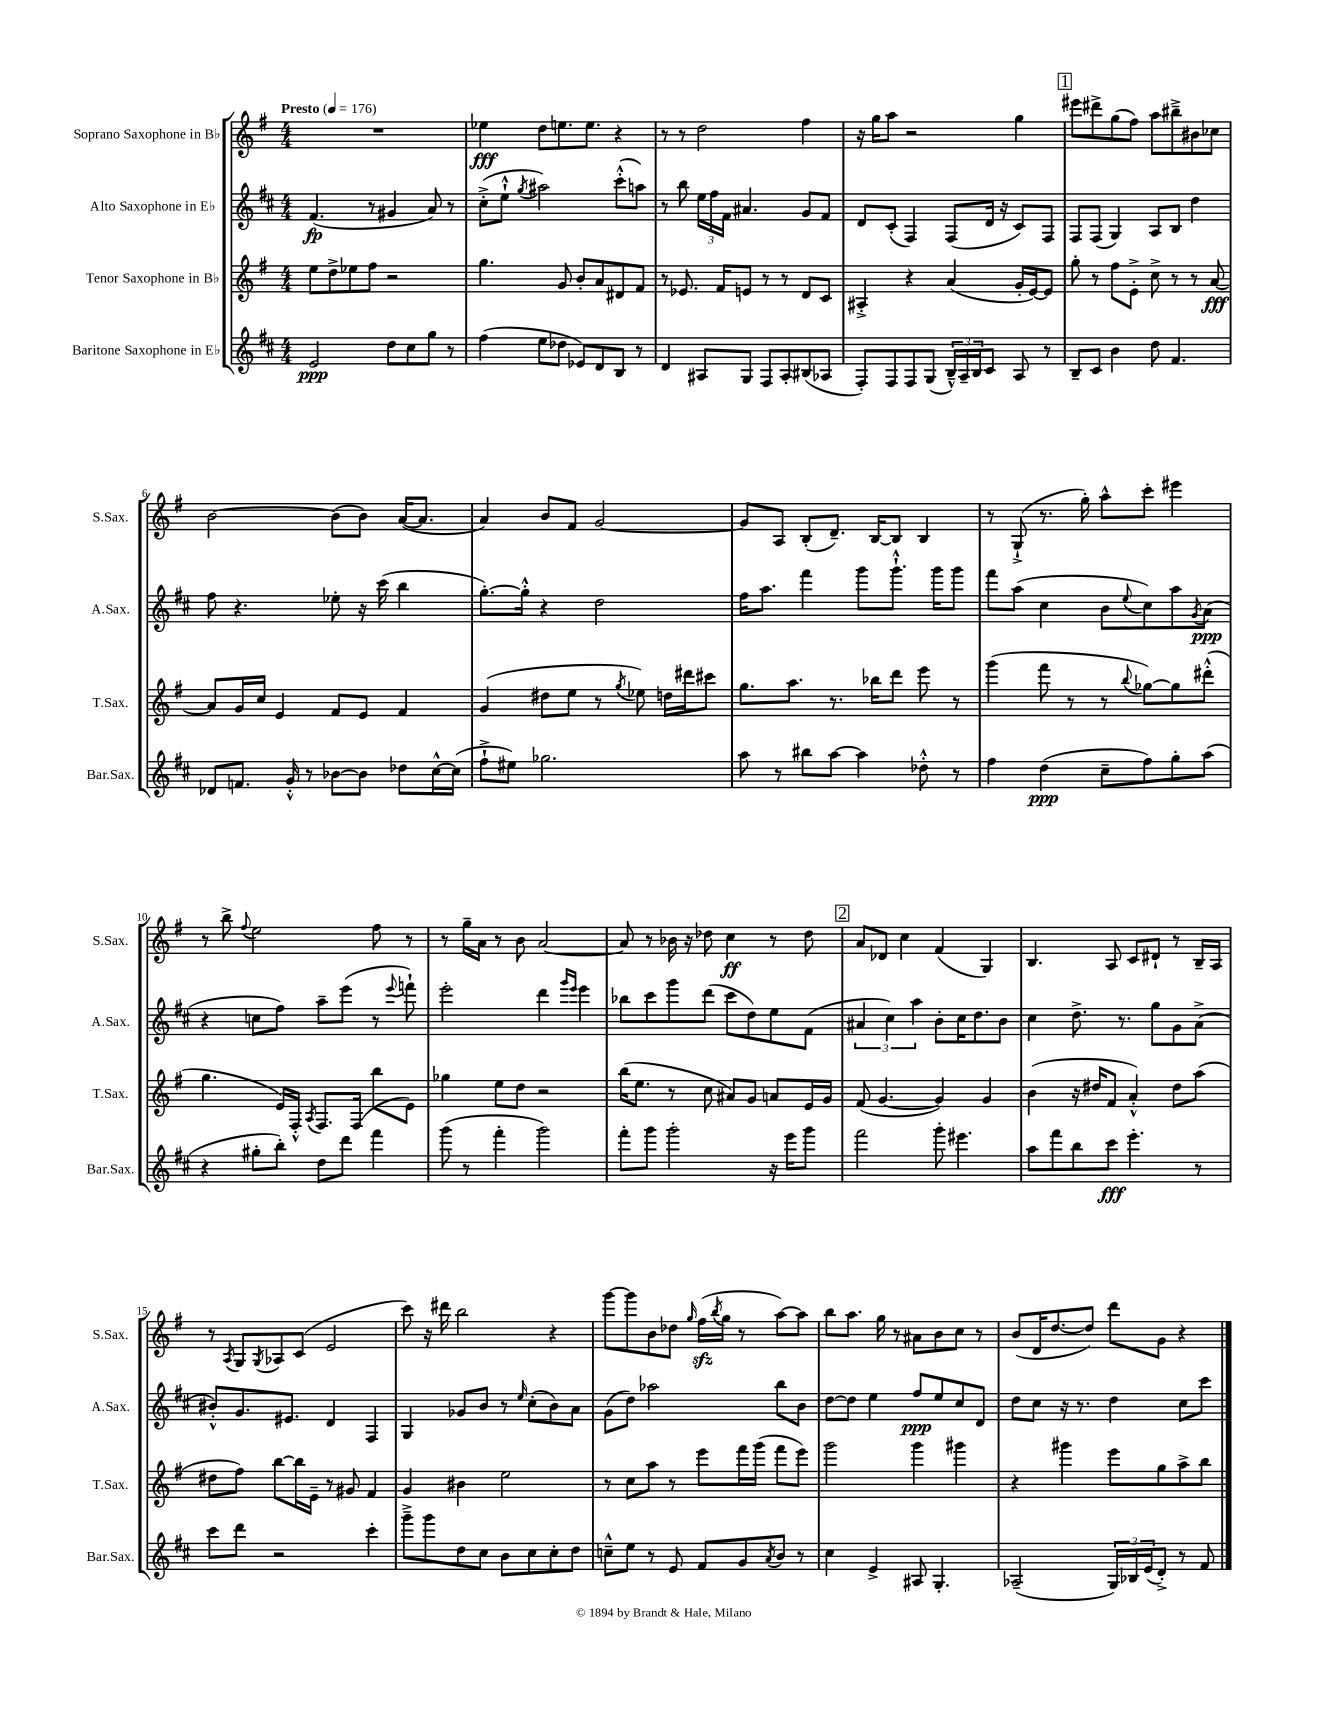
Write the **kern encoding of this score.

**kern	**kern	**kern	**kern
*staff4	*staff3	*staff2	*staff1
*clefG2	*clefG2	*clefG2	*clefG2
*k[f#c#]	*k[f#]	*k[f#c#]	*k[f#]
*M4/4	*M4/4	*M4/4	*M4/4
*MM176	*MM176	*MM176	*MM176
2e	8ee	(4.f#	1r
.	8dd^	.	.
.	8ee-	.	.
.	8ff#	8r	.
8dd	2r	4g#	.
8cc#	.	.	.
8gg	.	8a)	.
8r	.	8r	.
=	=	=	=
(4ff#	4.gg	(8cc#'^	4ee-
.	.	8ee`^^	.
.	.	8qgg	.
8ee	.	2aa#)	8dd
8dd-	8g	.	8.ee
8e-)	8b'	.	.
.	.	.	8.ee
8d	8a	.	.
8B	8d#	(8ccc#'^^	4r
8r	8f#	8aa)	.
=	=	=	=
4d	8r	8r	8r
.	8.e-	8bb	8r
8A#	.	24ee	2dd
.	.	24ff#	.
.	16f#	.	.
.	.	24f#	.
8G	8e	4.a#	.
8F#	8r	.	.
8A#'	8r	.	.
(8B#	8d	8g	4ff#
8A-	8c	8f#	.
=	=	=	=
8F#')	4A#'^	8d	16r
.	.	.	16gg
8F#	.	(8c#'	8aa
8F#	4r	4F#)	2r
(8G	.	.	.
24B~^^)	(4a	(8F#	.
24A~	.	.	.
24B	.	.	.
8c#	.	16d	.
.	.	16r	.
8A	16g'	8c#)	4gg
.	[16e)	.	.
8r	8e]	8F#	.
=	=	=	=
8B~	8gg'	8F#	8eee#
8c#	8r	(8F#	8ddd#^
4b	8ff#	4G)	(8gg
.	8e'^	.	8ff#)
8dd	8cc^	8A	8aa
4.f#	8r	8B	8bb#~^
.	8r	4dd	8b#
.	[8a	.	8cc-
=	=	=	=
8d-	8a]	8ff#	[2b
8.f	16g	4.r	.
.	16cc	.	.
.	4e	.	.
16g'^^	.	.	.
8r	.	.	.
[8b-	8f#	8ee-'	(8b]
8b-]	8e	16r	8b)
.	.	(16ccc#	.
8dd-	4f#	4bb	([16a
.	.	.	8.a]
[16cc#^^	.	.	.
(16cc#]	.	.	.
=	=	=	=
8ff#`^	(4g	[8.gg')	4a)
8ee#)	.	.	.
.	.	16gg'^^]	.
2.gg-	8dd#	4r	8b
.	8ee	.	8f#
.	8r	2dd	[2g
.	8qgg	.	.
.	8ee-)	.	.
.	16dd	.	.
.	16ddd#	.	.
.	8ccc#	.	.
=	=	=	=
8aa	8.gg	16ff#	8g]
.	.	8.aa	.
8r	.	.	8A
.	8.aa	.	.
8bb#	.	4fff#	(8B'
[8aa	8.r	.	8.d~)
4aa]	.	8ggg	.
.	16bb-	.	[16B
.	8ddd	8.ggg`^^	8B]
8dd-'^^	8eee	.	4B
.	.	16ggg	.
8r	8r	8ggg	.
=	=	=	=
4ff#	(4ggg	8fff#	8r
.	.	(8aa	(8G`^
(4dd	8fff#	4cc#	8.r
.	8r	.	.
.	.	.	16gg')
8cc#~	8r	8b	8aa^^
.	8qqbb	8qqee	.
8ff#)	[8gg-)	8cc#)	8ccc'
8gg'	8gg-]	8aa	4eee#
.	.	8qg	.
(8aa	(8ddd#'^^	(8a	.
=	=	=	=
4r	4.gg	4r	8r
.	.	.	8bb^
.	.	.	8qqff#
8gg#'	.	8cc	2ee
8bb')	16e)	8ff#)	.
.	16F#'^^	.	.
.	8qA	.	.
8dd	8.F#	8aa~	.
8ddd	.	(8eee	.
.	(16F#	.	.
4fff#	8bb	8r	8ff#
.	.	8qqeee	.
.	8e)	8fff`)	8r
=	=	=	=
(8ggg	4gg-	2eee'	8r
8r	.	.	16gg~
.	.	.	16a
4fff#'	8ee	.	8r
.	8dd	.	8b
2ggg)	2r	4ddd	[2a
.	.	16qqggg	.
.	.	16qqeee	.
.	.	4eee	.
=	=	=	=
8fff#'	(16bb	8bb-	8a]
.	8.ee	.	.
8ggg	.	8ccc#	8r
2ggg'	8r	8ggg	16b-
.	.	.	16r
.	8cc	(8ddd	8dd-
.	8a#)	8ccc#	4cc
.	8g	8dd)	.
16r	8a	8ee	8r
16eee	.	.	.
8ggg	16e	(8f#	8dd-
.	16g	.	.
=	=	=	=
2fff#	(8f#	6a#	8a
.	[4.g	.	8d-
.	.	6cc#)	.
.	.	.	4cc
.	.	6aa	.
8ggg'	4g])	8b'	(4f#
4.eee#	.	16cc#	.
.	.	8.dd	.
.	4g	.	4G)
.	.	8b	.
=	=	=	=
8aa	(4b	4cc#	4.B
8fff#	.	.	.
8bb	16r	8.dd^	.
.	16dd#	.	.
8ccc#	8f#	.	8A
.	.	8.r	.
4.eee'	4a'^^)	.	8c
.	.	8gg	8d#`
.	8dd#	8g	8r
8r	(8aa	(8a^	16B~
.	.	.	16A
=	=	=	=
8ccc#	8dd#	8b#'^^)	8r
.	.	.	8qA
8ddd	8ff#)	8.g	8G
.	.	.	8qG
2r	[8bb	.	8A-
.	.	8.e#	.
.	16bb]	.	(8c
.	16e~	.	.
.	8r	4d	2e
.	8g#	.	.
4ccc#'	4f#	4F#	.
=	=	=	=
8ggg~^	4g	4G	8ccc)
8ggg	.	.	16r
.	.	.	16ddd#
8dd	4b#	8g-	2bb
8cc#	.	8b	.
8b	2ee	8r	.
.	.	16qqee	.
8cc#	.	(8cc#'	.
8cc#'	.	8b)	4r
8dd	.	8a	.
=	=	=	=
8cc~^^	8r	(8g	[8ggg
8ee	8cc	8dd)	8ggg]
8r	8aa	2aa-	8b
8e	8r	.	8dd-
.	.	.	16qqgg
8f#	8eee	.	(16ff#
.	.	.	8qbb
.	.	.	16gg
8g	16fff#	.	8r
.	(16ggg	.	.
8qa	.	.	.
8b	8fff#	8bb	[8aa)
8r	8eee)	8b	8aa]
=	=	=	=
4cc#	2ggg	[8dd	8bb
.	.	8dd]	8.aa
4e^	.	4ee	.
.	.	.	16gg
.	.	.	8r
8A#	4ggg	8ff#	8a#
4.G'	.	8ee	8b
.	4ggg#	8cc#	8cc
.	.	8d	8r
=	=	=	=
(2A-~	4r	8dd	(8b
.	.	8cc#	16d
.	.	.	[8.dd
.	4ggg#	16r	.
.	.	8.r	.
.	.	.	8dd])
24G)	8eee	4dd	8ddd
24B-	.	.	.
(24e	.	.	.
8d'^)	8gg	.	8g
8r	8aa^	8cc#	4r
8f#	8bb	8ccc#	.
==	==	==	==
*-	*-	*-	*-
